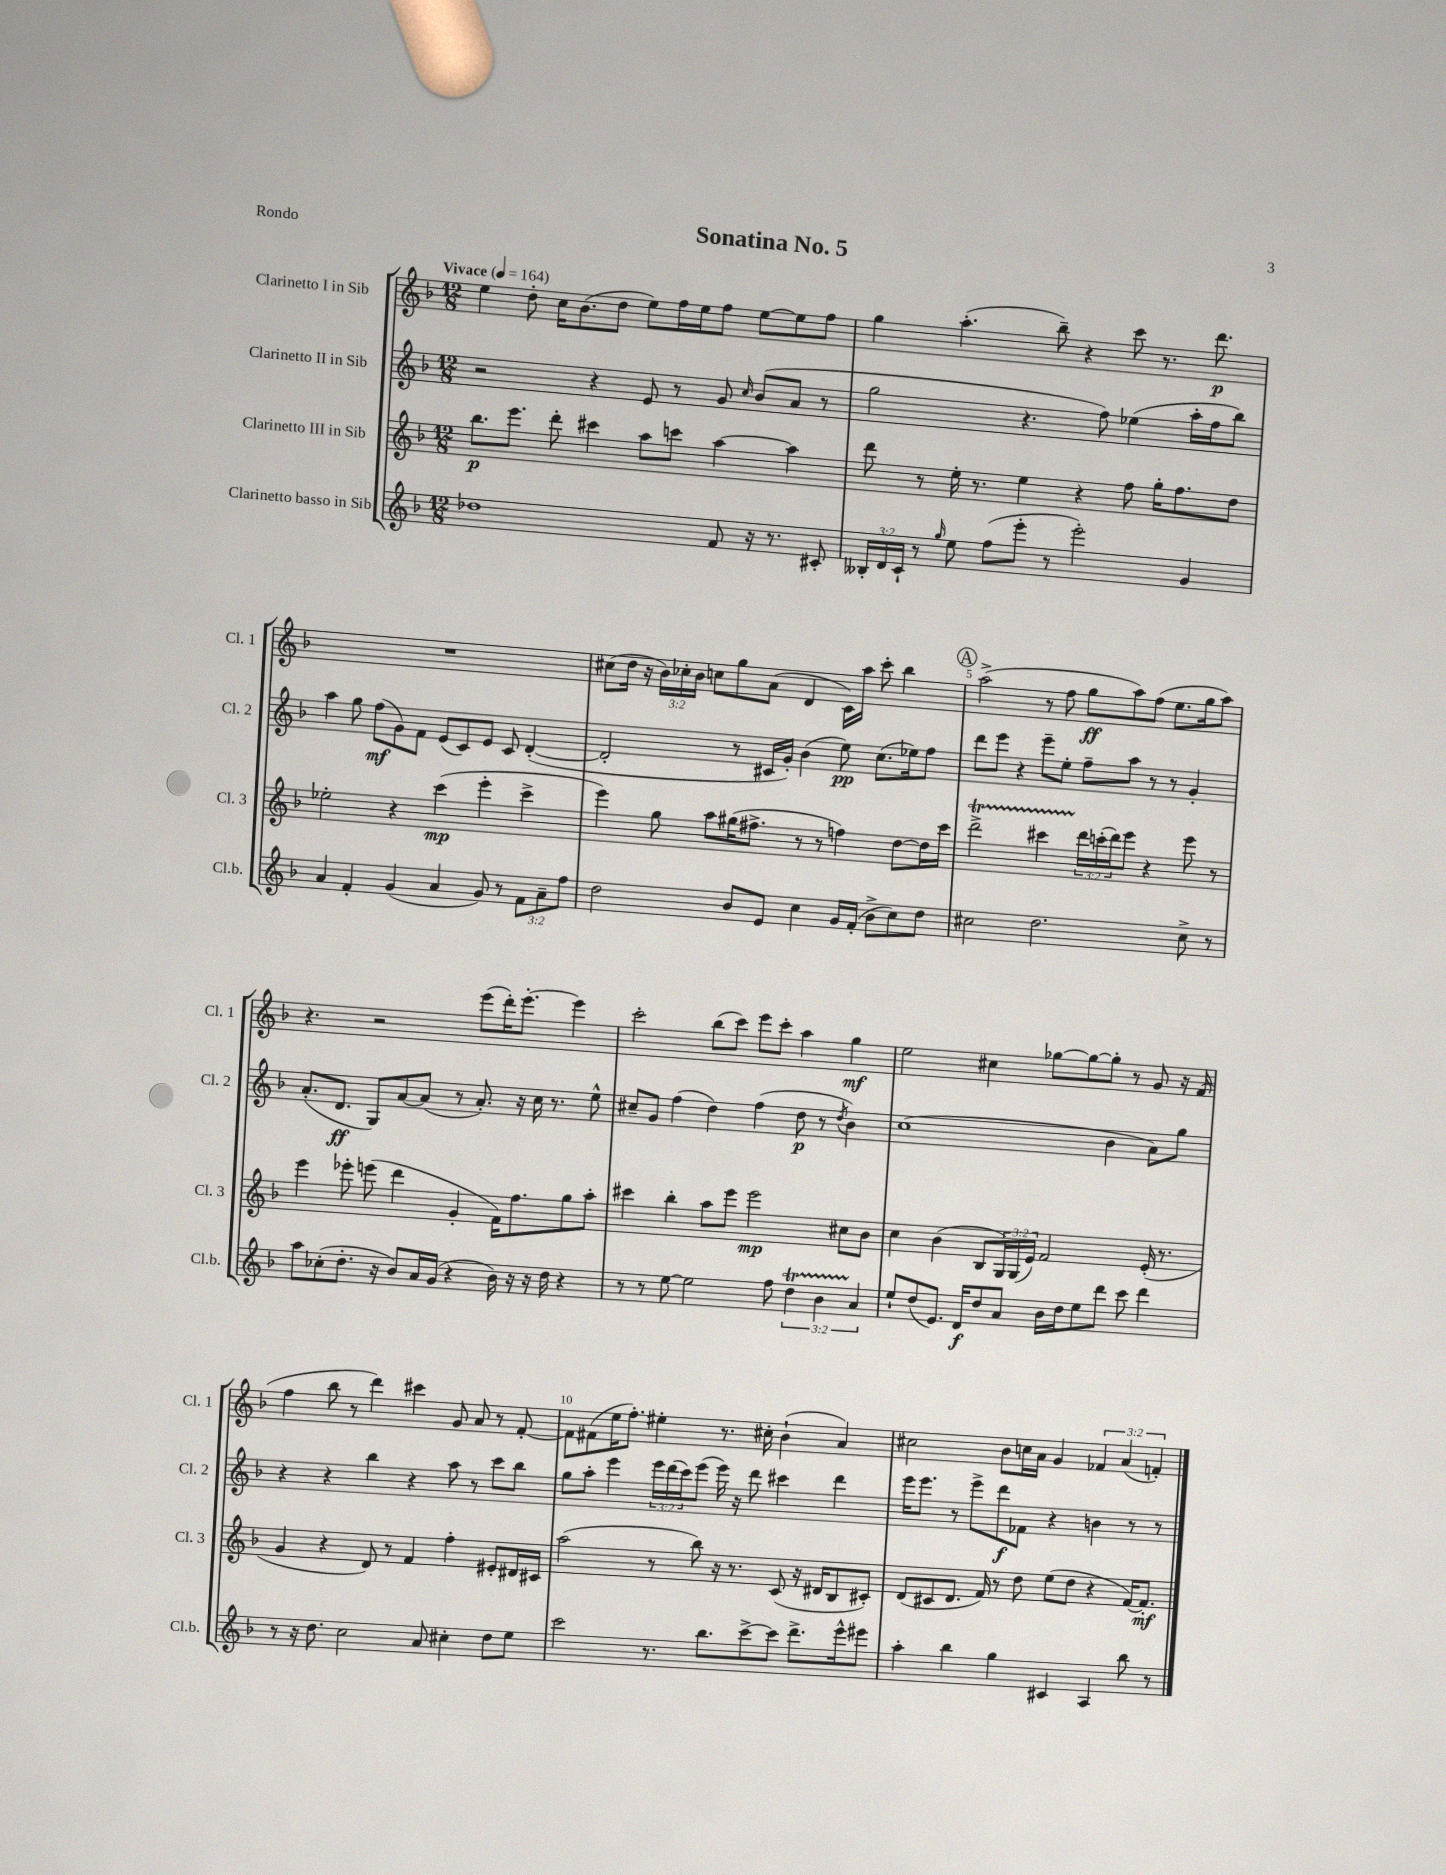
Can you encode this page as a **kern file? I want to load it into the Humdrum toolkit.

**kern	**dynam	**kern	**dynam	**kern	**dynam	**kern	**dynam
*part4	*part4	*part3	*part3	*part2	*part2	*part1	*part1
*staff4	*staff4	*staff3	*staff3	*staff2	*staff2	*staff1	*staff1
*I"Clarinetto basso in Sib	*	*I"Clarinetto III in Sib	*	*I"Clarinetto II in Sib	*	*I"Clarinetto I in Sib	*
*I'Cl.b.	*	*I'Cl. 3	*	*I'Cl. 2	*	*I'Cl. 1	*
*clefG2	*	*clefG2	*	*clefG2	*	*clefG2	*
*k[b-]	*	*k[b-]	*	*k[b-]	*	*k[b-]	*
*M12/8	*	*M12/8	*	*M12/8	*	*M12/8	*
*MM164	*	*MM164	*	*MM164	*	*MM164	*
=1	=1	=1	=1	=1	=1	=1	=1
!	!	!	!	!	!	!LO:TX:a:B:t=Vivace	!
1dd-X	.	8.bb-\L	p	2r	.	4ee\	.
.	.	8.eee\J	.	.	.	.	.
.	.	.	.	.	.	8dd'\	.
.	.	8ddd'\	.	.	.	16cc\KL	.
.	.	.	.	.	.	(8.b-\	.
.	.	4ccc#X\	.	4r	.	.	.
.	.	.	.	.	.	8dd\J	.
.	.	8aa\L	.	8e/	.	8ee\L)	.
.	.	8cccn\J	.	8r	.	16ff\L	.
.	.	.	.	.	.	16ee\J	.
8f/	.	[4aa\	.	8g/	.	8ff\J	.
.	.	.	.	16qqcc/	.	.	.
16r	.	.	.	(8b-/L	.	[8ee\L	.
8.r	.	.	.	.	.	.	.
.	.	4aa\]	.	8a/J	.	8ee\]	.
8c#X'/	.	.	.	8r	.	8ff\J	.
=2	=2	=2	=2	=2	=2	=2	=2
24B--X'/LL	.	8ddd\	.	2gg\	.	4gg\	.
24d/	.	.	.	.	.	.	.
24c`/JJ	.	.	.	.	.	.	.
8r	.	8r	.	.	.	.	.
16qqgg/	.	.	.	.	.	.	.
8ee\	.	16ee'\	.	.	.	(4.aa'\	.
.	.	8.r	.	.	.	.	.
(8ff\L	.	.	.	.	.	.	.
8eee'\J	.	4ee\	.	4.r	.	.	.
8r	.	.	.	.	.	8bb-~\)	.
2eee'\)	.	4r	.	.	.	4r	.
.	.	.	.	8ff\)	.	.	.
.	.	8ff\	.	(4ee-X\	.	8ccc\	.
.	.	16gg'\KL	.	.	.	8.r	.
.	.	8.ff\	.	.	.	.	.
4g/	.	.	.	16aa'\LL	.	.	.
.	.	.	.	16ff\J	.	8.ddd\	p
.	.	8dd\J	.	8bb-\J)	.	.	.
!!LO:LB:g=z
=3	=3	=3	=3	=3	=3	=3	=3
4a/	.	2ee-X'\	.	4aa\	.	1.r	.
4f'/	.	.	.	8gg\	.	.	.
.	.	.	.	(8ff\L	mf	.	.
(4g/	.	4r	.	8g\)	.	.	.
.	.	.	.	8f\J	.	.	.
4a/	.	(4ccc\	mp	(8e/L	.	.	.
.	.	.	.	8c/)	.	.	.
8g/)	.	4eee'\	.	8e/J	.	.	.
8r	.	.	.	8c/	.	.	.
12f\L	.	4ccc^\	.	([4d'/	.	.	.
12a~\	.	.	.	.	.	.	.
12ff\J	.	.	.	.	.	.	.
=4	=4	=4	=4	=4	=4	=4	=4
2dd\	.	4eee\)	.	2d'/]	.	(8cc#X\L	.
.	.	.	.	.	.	16dd\Jk	.
.	.	.	.	.	.	16r	.
.	.	8gg\	.	.	.	24b-\LL)	.
.	.	.	.	.	.	24cc-X'\	.
.	.	.	.	.	.	24b-\JJ	.
.	.	8aa\L	.	.	.	8ccn\L	.
8b-/L	.	(16gg#X\K	.	8r	.	8gg\	.
.	.	8.ff#X^\J	.	.	.	.	.
8e/J	.	.	.	16c#X/LL	.	(8a\J	.
.	.	.	.	16g'/JJ)	.	.	.
4cc\	.	8r	.	(4b-\	.	4d/	.
.	.	8r	.	.	.	.	.
16g/LL	.	4ffn\)	.	8ee\)	pp	16c\LL)	.
(16f'/JJ	.	.	.	.	.	16aa\JJ	.
8b-^\L	.	.	.	(8.cc\L	.	8ccc'\	.
8cc\)	.	[8dd\L	.	.	.	4bb-\	.
.	.	.	.	16ee-X\k)	.	.	.
8dd\J	.	16dd\L]	.	8ff\J	.	.	.
.	.	16ccc\JJ	.	.	.	.	.
!!LO:REH:place=s1:t=A
=5	=5	=5	=5	=5	=5	=5	=5
2cc#X\	.	2dddT^\	.	8ddd\L	.	(2aa^\	.
.	.	.	.	8eee\J	.	.	.
.	.	.	.	4r	.	.	.
2.dd\	.	4ccc#XTTT\	.	8eee~\L	.	8r	.
.	.	.	.	8ee'\J	.	8ff\	.
.	.	24ddd\LL	.	8ff~\L	.	8gg\L	ff
.	.	(24cccn'\	.	.	.	.	.
.	.	24ddd\J)	.	.	.	.	.
.	.	8eee\J	.	8aa\J	.	8aa\)	.
.	.	4r	.	8r	.	(8ff\J	.
.	.	.	.	8r	.	8.ee\L	.
8cc#^\	.	8eee\	.	4g'/	.	.	.
.	.	.	.	.	.	16gg\k	.
8r	.	8r	.	.	.	8aa\J)	.
!!LO:LB:g=z
=6	=6	=6	=6	=6	=6	=6	=6
8aa\L	.	4eee\	.	(8.a'/L	.	4.r	.
(8cc-X'\	.	.	.	.	.	.	.
.	.	.	.	8.d/J	ff	.	.
8.dd'\J	.	8eee-X'\	.	.	.	.	.
.	.	(8eeen\	.	8G/L)	.	2r	.
16r	.	.	.	.	.	.	.
8b-/L)	.	4ddd\	.	[8a/	.	.	.
16a/L	.	.	.	(8a/J]	.	.	.
(16g/JJ	.	.	.	.	.	.	.
4r	.	4g'/	.	8r	.	.	.
.	.	.	.	8.a'/)	.	(8eee\L	.
16b-\)	.	16f\KL)	.	.	.	16ddd'\K)	.
16r	.	8.ff\	.	16r	.	[8.eee'\J	.
16r	.	.	.	16cc\	.	.	.
16dd\	.	.	.	8.r	.	.	.
4r	.	8gg\	.	.	.	4eee\]	.
.	.	8aa'\J	.	8ee^^\	.	.	.
=7	=7	=7	=7	=7	=7	=7	=7
8r	.	4ccc#X\	.	8cc#X~/L	.	2ccc'\	.
8r	.	.	.	8g/J	.	.	.
[8ee\	.	4bb-'\	.	(4ff\	.	.	.
2ee\]	.	.	.	.	.	.	.
.	.	8aa\L	.	4dd\)	.	(8bb-\L	.
.	.	8eee\J	.	.	.	8ccc\J)	.
.	.	2eee\	mp	(4ff\	.	8eee\L	.
8ff\	.	.	.	.	.	8ccc'\J	.
6ddT\	.	.	.	8dd\	p	4aa\	.
.	.	.	.	8r	.	.	.
6b-TTT\	.	.	.	.	.	.	.
.	.	.	.	8qdd/	.	.	.
.	.	8cc#X\L	.	4b-\)	.	4gg\	mf
6a/	.	.	.	.	.	.	.
.	.	8b-\J	.	.	.	.	.
=8	=8	=8	=8	=8	=8	=8	=8
8ee`/L	.	4cc\	.	(1cc	.	2ee\	.
(8dd/	.	.	.	.	.	.	.
8.e/J)	.	(4b-\	.	.	.	.	.
16d/KL	f	.	.	.	.	.	.
8dd/	.	8B-/L	.	.	.	4cc#X\	.
8a/J	.	24G/L)	.	.	.	.	.
.	.	(24G/	.	.	.	.	.
.	.	24e/JJ)	.	.	.	.	.
16b-\LL	.	2f/	.	.	.	[8gg-X\L	.
16dd\J	.	.	.	.	.	.	.
8ee\	.	.	.	.	.	8gg-\_	.
8ddd\J	.	.	.	4b-\	.	8gg-'\J]	.
8ccc\	.	.	.	.	.	8r	.
4ddd\	.	(16e'/	.	8a\L)	.	8g/	.
.	.	8.r	.	.	.	.	.
.	.	.	.	8gg\J	.	16r	.
.	.	.	.	.	.	(16f/	.
!!LO:LB:g=z
=9	=9	=9	=9	=9	=9	=9	=9
8r	.	4g/	.	4r	.	4ff\	.
16r	.	.	.	.	.	.	.
8.dd\	.	.	.	.	.	.	.
.	.	4r	.	4r	.	8bb-\	.
2cc\	.	.	.	.	.	8r	.
.	.	8d/)	.	4bb-\	.	4ddd\)	.
.	.	8r	.	.	.	.	.
.	.	4f/	.	4r	.	4ccc#X\	.
8a/	.	.	.	.	.	.	.
4cc#X'\	.	4ff'\	.	8aa\	.	8g/	.
.	.	.	.	8r	.	8a/	.
8dd\L	.	8e#X'/L	.	8ccc\L	.	8r	.
8ee\J	.	16d#X/L	.	8bb-\J	.	[8f'/	.
.	.	16c#X/JJ	.	.	.	.	.
=10	=10	=10	=10	=10	=10	=10	=10
2ccc\	.	(2aa\	.	8gg\L	.	8f\L]	.
.	.	.	.	8aa'\J	.	(8f#X\	.
.	.	.	.	4eee\	.	16ee\K	.
.	.	.	.	.	.	8.ff'\J)	.
8.r	.	8r	.	24eee\LL	.	4ee#X'\	.
.	.	.	.	(24ddd\	.	.	.
.	.	.	.	24ccc\J)	.	.	.
.	.	8bb-\)	.	(8eee\J	.	.	.
8.bb-\L	.	.	.	.	.	.	.
.	.	16r	.	16eee\)	.	8.r	.
.	.	8.r	.	16r	.	.	.
[8ccc^\	.	.	.	8ddd\	.	.	.
.	.	.	.	.	.	16cc#X'\	.
8ccc\J]	.	(8c/	.	4ccc#X\	.	(4b-`\	.
8.ddd^\L	.	16r	.	.	.	.	.
.	.	16d#X/KL	.	.	.	.	.
.	.	8B-/	.	4ddd\	.	4a/)	.
16eee^^\k	.	.	.	.	.	.	.
8eee#X\J	.	8c#X'/J)	.	.	.	.	.
=11	=11	=11	=11	=11	=11	=11	=11
4aa'\	.	(8d/L	.	16eee\KL	.	2cc#X\	.
.	.	.	.	8.eee\J	.	.	.
.	.	8c#X/	.	.	.	.	.
4bb-\	.	8.d/J	.	8r	.	.	.
.	.	.	.	8eee^\L	.	.	.
.	.	16f/)	.	.	.	.	.
4gg\	.	8r	.	8ddd\	f	8b-\L	.
.	.	8dd\	.	8f-X\J	.	16ccn\L	.
.	.	.	.	.	.	16a\JJ	.
4c#X/	.	(8ee\L	.	4r	.	4g/	.
.	.	8dd\J	.	.	.	.	.
4A/	.	4r	.	4bn\	.	6f-X/	.
.	.	.	.	.	.	(6a/	.
8bb-\	.	[16f/KL)	.	8r	.	.	.
.	.	8.f'/J]	mf	.	.	.	.
.	.	.	.	.	.	6fn'/)	.
8r	.	.	.	8r	.	.	.
==	==	==	==	==	==	==	==
*-	*-	*-	*-	*-	*-	*-	*-
